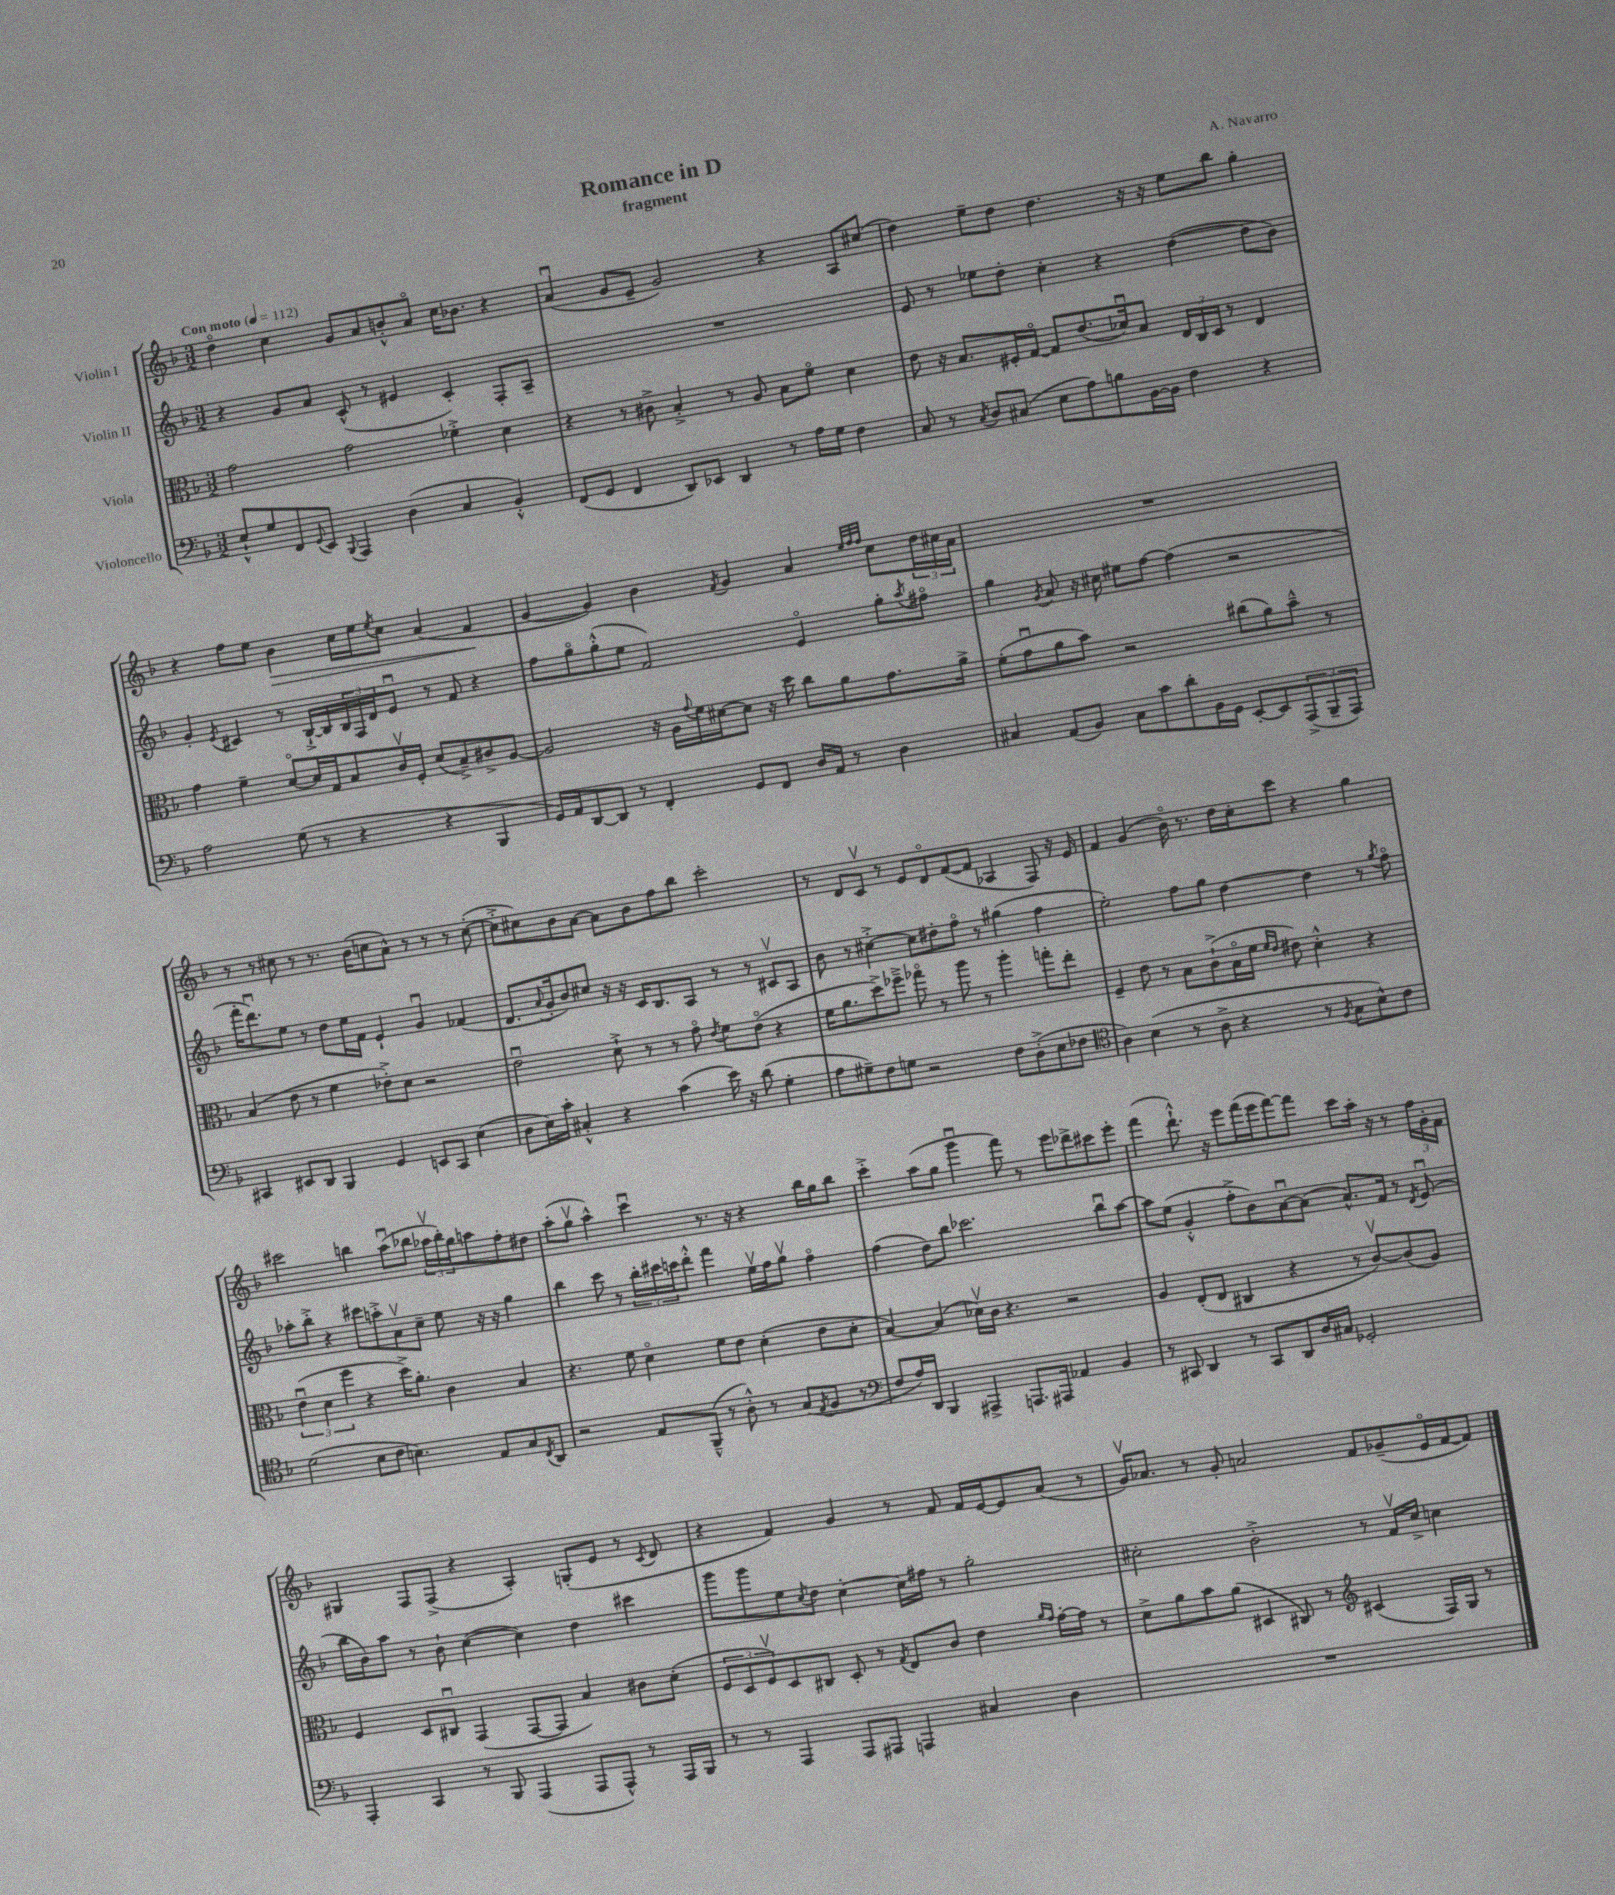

**kern	**kern	**kern	**kern	**dynam
*part4	*part3	*part2	*part1	*part1
*staff4	*staff3	*staff2	*staff1	*staff1
*I"Violoncello	*I"Viola	*I"Violin II	*I"Violin I	*
*clefF4	*clefC3	*clefG2	*clefG2	*
*k[b-]	*k[b-]	*k[b-]	*k[b-]	*
*M3/2	*M3/2	*M3/2	*M3/2	*
*MM112	*MM112	*MM112	*MM112	*
=1	=1	=1	=1	=1
!	!	!	!LO:TX:a:B:t=Con moto	!
8E`^^/L	2g\	4r	4dd\	.
8G/	.	.	.	.
8FF/	.	8g/L	4cc\	.
8qqGG/	.	.	.	.
8EE/J	.	8a/J	.	.
8qqBBB-/	.	.	.	.
4AAA/	2g\	(8c^^/	8g/L	.
.	.	8r	8a/	.
(4D\	.	4e#X/	8bn'^^/	.
.	.	.	8a/J	.
4C/	4f-X'^\	4c'/)	16cc\KL	.
.	.	.	8.b-X\J	.
4BB-'^^/)	4d\	8F'/L	4r	.
.	.	8A~/J	.	.
=2	=2	=2	=2	=2
(8FF/L	4r	1.r	(4au/	.
8GG/J	.	.	.	.
4FF/	8r	.	8g/L	.
.	8c#X^\	.	8e~/J	.
8DD/L)	4B-'^/	.	2g/)	.
8EE-X/J	.	.	.	.
4DD/	8r	.	.	.
.	8A/	.	.	.
8r	8B-\L	.	4r	.
16A\LL	8f\J	.	.	.
16G\JJ	.	.	.	.
4F\	4d\	.	8A/L	.
.	.	.	(8cc#X/J	.
=3	=3	=3	=3	=3
8C/	8e\	8e/	4dd\)	.
8r	16r	8r	.	.
.	8.B-/L	.	.	.
8qC/	.	.	.	.
8D/L	.	8ee-X\L	8ee~\L	.
(8C#X/J	16F#X'/L	8dd'\J	8dd\J	.
.	[16G/JJ	.	.	.
8E\L	8G/L]	4cc'\	4.dd\	.
8A\)	(8.e/	.	.	.
8Bn\	.	4r	.	.
.	16d-Xu/k)	.	.	.
[16BB-\L	8B-/J	.	16r	.
16BB-\JJ]	.	.	16r	.
4F\	24E/LL	([4dd\	8ee\L	.
.	24C/	.	.	.
.	24D/JJ	.	.	.
.	8r	.	8bb-\J	.
4r	4E/	8dd\L]	4gg'\	.
.	.	8b-\J)	.	.
!!LO:LB:g=z
=4	=4	=4	=4	=4
2A\	4g\	4g'/	4r	.
.	.	8qe/	.	.
.	4f~\	4c#X/	8ff\L	.
.	.	.	8ee\J	.
!	!	!	!	!LO:HP:b
(8G\	[8d/L	8r	4b-\	>
8r	16d/L]	[16B-`^/LL	.	.
.	16G/J	16B-/]	.	.
4r	8B-/	24B-/	16cc\LL	.
.	.	24F/	.	.
.	.	.	16ee\J	.
.	.	24d/J	.	.
.	.	.	8qee/	.
.	16cv/L	8eu/J	8cc\J	.
.	16F'/JJ	.	.	.
4r	(8d/L	8r	(4a/	.
.	8B-~^/)	8f/	.	.
4BBB-/	8c#X^/	4r	4f/	.
.	[8A/J	.	.	.
.	.	.	.	]
=5	=5	=5	=5	=5
16GG/LL)	2A/]	8ff\L	[4g/	.
16AA/J	.	.	.	.
[8DD/	.	8gg\	.	.
8DD/J]	.	(8gg'^^\	4g/])	.
8r	.	8ee\J	.	.
4FF'/	16r	2f/)	4b-\	.
.	16A\LL	.	.	.
.	8qqg/	.	.	.
.	16f\	.	.	.
.	[16d#X\J	.	.	.
.	.	.	8qf/	.
8GG/L	8d#\J]	.	4g/	.
8FF/J	16r	.	.	.
.	16dd\	.	.	.
16D/LL	8cc\L	4e/	4a/	.
16AA/JJ	.	.	.	.
8r	8a\	.	.	.
.	.	.	32qqee/LLL	.
.	.	.	32qqff/	.
.	.	.	32qqff/JJJ	.
4D\	8.g\	8gg'\L	8cc\L	.
.	.	8qaa/	.	.
.	.	8ff#X\J	24dd\L	.
.	.	.	24cc#X\	.
.	16a^\Jk	.	.	.
.	.	.	24a\JJ	.
=6	=6	=6	=6	=6
4C#X/	(8f'\L	4gg\	1.r	.
.	8gu\	.	.	.
.	.	8qg/	.	.
(8AA/L	8a\	8a/	.	.
8BB-/J)	8b-\J)	16r	.	.
.	.	16cc#X\	.	.
8C#\L	2r	8ee#X\L	.	.
8c\	.	[8ff\J	.	.
8d'\	.	(4ff\]	.	.
16BB-\L	.	.	.	.
16GG\JJ	.	.	.	.
[8EE'/L	(8cc#X\L	2r	.	.
8EE/]	8a\)	.	.	.
(12AAA^/	8b-~^^\J	.	.	.
12BBB-~/	.	.	.	.
.	8r	.	.	.
12AAA/J)	.	.	.	.
!!LO:LB:g=z
=7	=7	=7	=7	=7
4CC#X/	(4B-/	16fff'\KL	8r	.
.	.	8.dddu\)	.	.
.	.	.	8r	.
8EE#X/L	8e\	8ee\J	8cc#X\	.
8DD/J	8r	8r	8r	.
4BBB-/	4f\	8dd\L	8.r	.
.	.	16ee\L	.	.
.	.	16f\JJ	(16b-\KL	.
4GG/	8e-X'^\L)	4e`/	8ccn\	.
.	8d\J	.	8a^^\J)	.
8EEn/L	2r	4gu/	8r	.
8CC#/J	.	.	8r	.
(4E\	.	(4f-X/	8r	.
.	.	.	([8cc'\	.
=8	=8	=8	=8	=8
8D\L	2eu\	8.d/L	8cc'^\L]	.
16E\L)	.	.	8cc#X\)	.
.	.	8qqa/	.	.
16c'\JJ	.	16g'/k	.	.
4C#X'^^/	.	8b-/)	8b-\	.
.	.	8cc#X/J	[8a\J	.
4r	8d`^\	16r	8a\L]	.
.	.	16r	.	.
.	8r	16c/KL	8b-\	.
.	.	8.B-/	.	.
(4c\	8r	.	8ff\	.
.	8g\	8A/J	8bb-\J	.
.	8qe/	.	.	.
16e\)	8f\L	8r	2ccc'\	.
16r	.	.	.	.
(8d\	(8e\J	8r	.	.
4G'\	4r	8c#Xv/L	.	.
.	.	8A/J	.	.
=9	=9	=9	=9	=9
8A\L	16f\KL	8b-\	8r	.
.	8.a\	.	.	.
8G#X~\)	.	8r	8d/L	.
8F\	8dd^\)	[4cc#X'^\	8cv/J	.
8Gn\J	8ff-X~^\J	.	8r	.
2r	8gg-X\	8cc#\L]	8e/L	.
.	8r	8dd#X'\	8d/	.
.	8aa\	8ff\J	([8f/	.
.	8r	8r	8f/J]	.
8F\L	4aa'\	(4gg#X\	4A-X/	.
(8D'^\	.	.	.	.
8E\	8ggn'\L	4ff\	8F/)	.
8F-X\J	8ee'\J	.	16r	.
.	.	.	16e/	.
=10	=10	=10	=10	=10
*clefC4	*	*	*	*
4A\)	4F~/	2ee'\)	4f/	.
(4B-\	8e\	.	(4g/	.
.	8r	.	.	.
8r	8B-\L	8ff\L	16b-\)	.
.	.	.	8.r	.
8A^\	(8c`^\	8gg\J	.	.
4r	16B-\L	[4dd\	16dd\LL	.
.	16f\JJ	.	16cc'\J	.
.	16qqf/LL	.	.	.
.	16qqe/JJ	.	.	.
.	8e#X\)	.	8ccc\J	.
8r	4d'^^\	4dd\]	4r	.
8qF/	.	.	.	.
8G\L	.	.	.	.
8B-^^\)	4r	8r	4gg\	.
.	.	8qgg/	.	.
8c\J	.	8ff\	.	.
!!LO:LB:g=z
=11	=11	=11	=11	=11
(2d\	(6eu\	8aa-X'\L	2ccc#X\	.
.	.	8bb-'^\J	.	.
.	6d\	.	.	.
.	.	4r	.	.
.	6ff\	.	.	.
8B-\L	4r	8ccc#X\L	4bbn\	.
8c\J	.	8aan'^\	.	.
4.Bn\)	16dd^\KL)	8av\	(8aau\L	.
.	8.a'\J	.	.	.
.	.	8cc~\J	8bb-X\J	.
.	4c\	8ee\	24aa-Xv\LL	.
.	.	.	24bb-'\)	.
.	.	.	24gg\J	.
8E/L	.	16r	8aan\	.
.	.	16r	.	.
8G/	4B-/	4gg\	8ff'\	.
8qC/	.	.	.	.
8AA/J	.	.	8dd#X\J	.
=12	=12	=12	=12	=12
2r	4.r	4bb-\	(8aa'\L	.
.	.	.	8ggv\J	.
.	.	8ccc\	4aa^^\)	.
.	8f\	8r	.	.
8E/L	4d\	24bb-'\LL	4cccu\	.
.	.	24ccc#X\	.	.
.	.	24cccn\J	.	.
(8FF~^^/J	.	8ddd'^^\J	.	.
8r	8f\L	4fff\	8.r	.
8A'^^\)	8e\J	.	.	.
.	.	.	16r	.
8r	(4d'\	16eev\LL	4r	.
.	.	16ff\J	.	.
(8G/L	.	8ggv\J	.	.
8qE/	.	.	.	.
8F/J	8e\L	4ff\	16bb-\LL	.
.	.	.	16gg\J	.
8r	8d'\J	.	8bb-\J	.
=13	=13	=13	=13	=13
*clefF4	*	*	*	*
8F/L	[4B-/)	(4ff\	4ccc'^\	.
16A/L)	.	.	.	.
16DD/JJ	.	.	.	.
4BBB-/	(4B-/]	8dd\L)	(8aa\L	.
.	.	8bb-\J	8gg\J	.
4AAA#X^/	16d-Xv\LL)	2.ccc-X\	4gggu\	.
.	16c\JJ	.	.	.
.	4.r	.	.	.
8.AAAn/L	.	.	8fff\)	.
.	.	.	8r	.
16AAA#X/Jk	.	.	.	.
4AA-X/	2r	.	8eee\L	.
.	.	.	8ddd-X^\	.
4BB-/	.	8bb-u\L	8ccc#X\	.
.	.	[8aa\J	8eee'\J	.
=14	=14	=14	=14	=14
8r	4A/	8aa\L]	(4fff\	.
8CC#X/	.	(8ee\J	.	.
4DD/	(8E'/L	4g'^^/	8.ddd`^^\)	.
.	8E/J	.	.	.
.	.	.	16r	.
8r	4C#X/	8ff'^\L	8eee\L	.
8CC#/L	.	8b-\)	(16fff\L	.
.	.	.	16eee\J	.
8DD/	4r	[8au\	[8fff\)	.
16D/L	.	(8a\J]	8fff\J]	.
16C#X/JJ	.	.	.	.
2GG-X'/	8r	8.a^^/L)	8ccc\L	.
.	[8cv/L)	.	16aa'\Jk	.
.	.	16f/Jk	16r	.
.	(8c/]	8r	8r	.
.	.	8qd/	.	.
.	8A/J)	(8eu/	24ff\LL	.
.	.	.	24g'\	.
.	.	.	24f\JJ	.
!!LO:LB:g=z
=15	=15	=15	=15	=15
4AAA'/	4F/	16bb-\LL	4G#X/	.
.	.	16b-\J)	.	.
.	.	8aa\J	.	.
4CC/	8D/L	8r	8F/L	.
.	8C#Xu/J	8b-`\	(8F^/J	.
8r	(4GG/	([4cc\	4r	.
8BBB-/	.	.	.	.
(4AAA/	[8GG/L	4cc\])	4A'/)	.
.	8GG/J]	.	.	.
8AAA/L	4B-/)	4dd\	(8Gn'/L	.
8AAA^^/J)	.	.	8e/J	.
8r	8c#X\L	4ccc#X\	8r	.
.	.	.	8qc/	.
16AAA/LL	(8d'\J	.	8d/	.
16BBB-/JJ	.	.	.	.
=16	=16	=16	=16	=16
8r	12F/L	8ggg\L	4r	.
.	12D/	.	.	.
8r	.	8ggg\	.	.
.	12Fv/)	.	.	.
4AAA/	8D/	8ee\	4f/)	.
.	.	8qcc/	.	.
.	8C#X/J	8dd\J	.	.
8AAA/L	8D'/	[4cc'\	4g/	.
8AAA#X/J	8r	.	.	.
.	8qG/	.	.	.
4AAAn/	8E/L	16cc\LL]	8r	.
.	.	16ff#X\JJ	.	.
.	8c/J	8r	8f/	.
4C#X/	4e\	2gg'\	16f/LL	.
.	.	.	[16e/J	.
.	.	.	8e/]	.
.	16qqa/LL	.	.	.
.	16qqg/JJ	.	.	.
4D\	[16g'\LL	.	(8a/J	.
.	16g\JJ]	.	.	.
.	8r	.	8r	.
=17	=17	=17	=17	=17
1.r	8d^\L	2cc#X'\	16gv/KL)	.
.	.	.	8.a-X/J	.
.	8a\	.	.	.
.	8b-\	.	8r	.
.	(8a\J	.	8g'/	.
.	4D#X/	2b-'^\	2an/	.
.	8C#X/)	.	.	.
.	8r	.	.	.
*	*clefG2	*	*	*
.	(4c#X/	8r	8f/L	.
.	.	16fv/LL	(8g-X~/	.
.	.	16cc#^/JJ	.	.
.	16F/LL)	4ccn\	16e/L	.
.	16G/JJ	.	[16f/J	.
.	8r	.	8f/J])	.
==	==	==	==	==
*-	*-	*-	*-	*-
